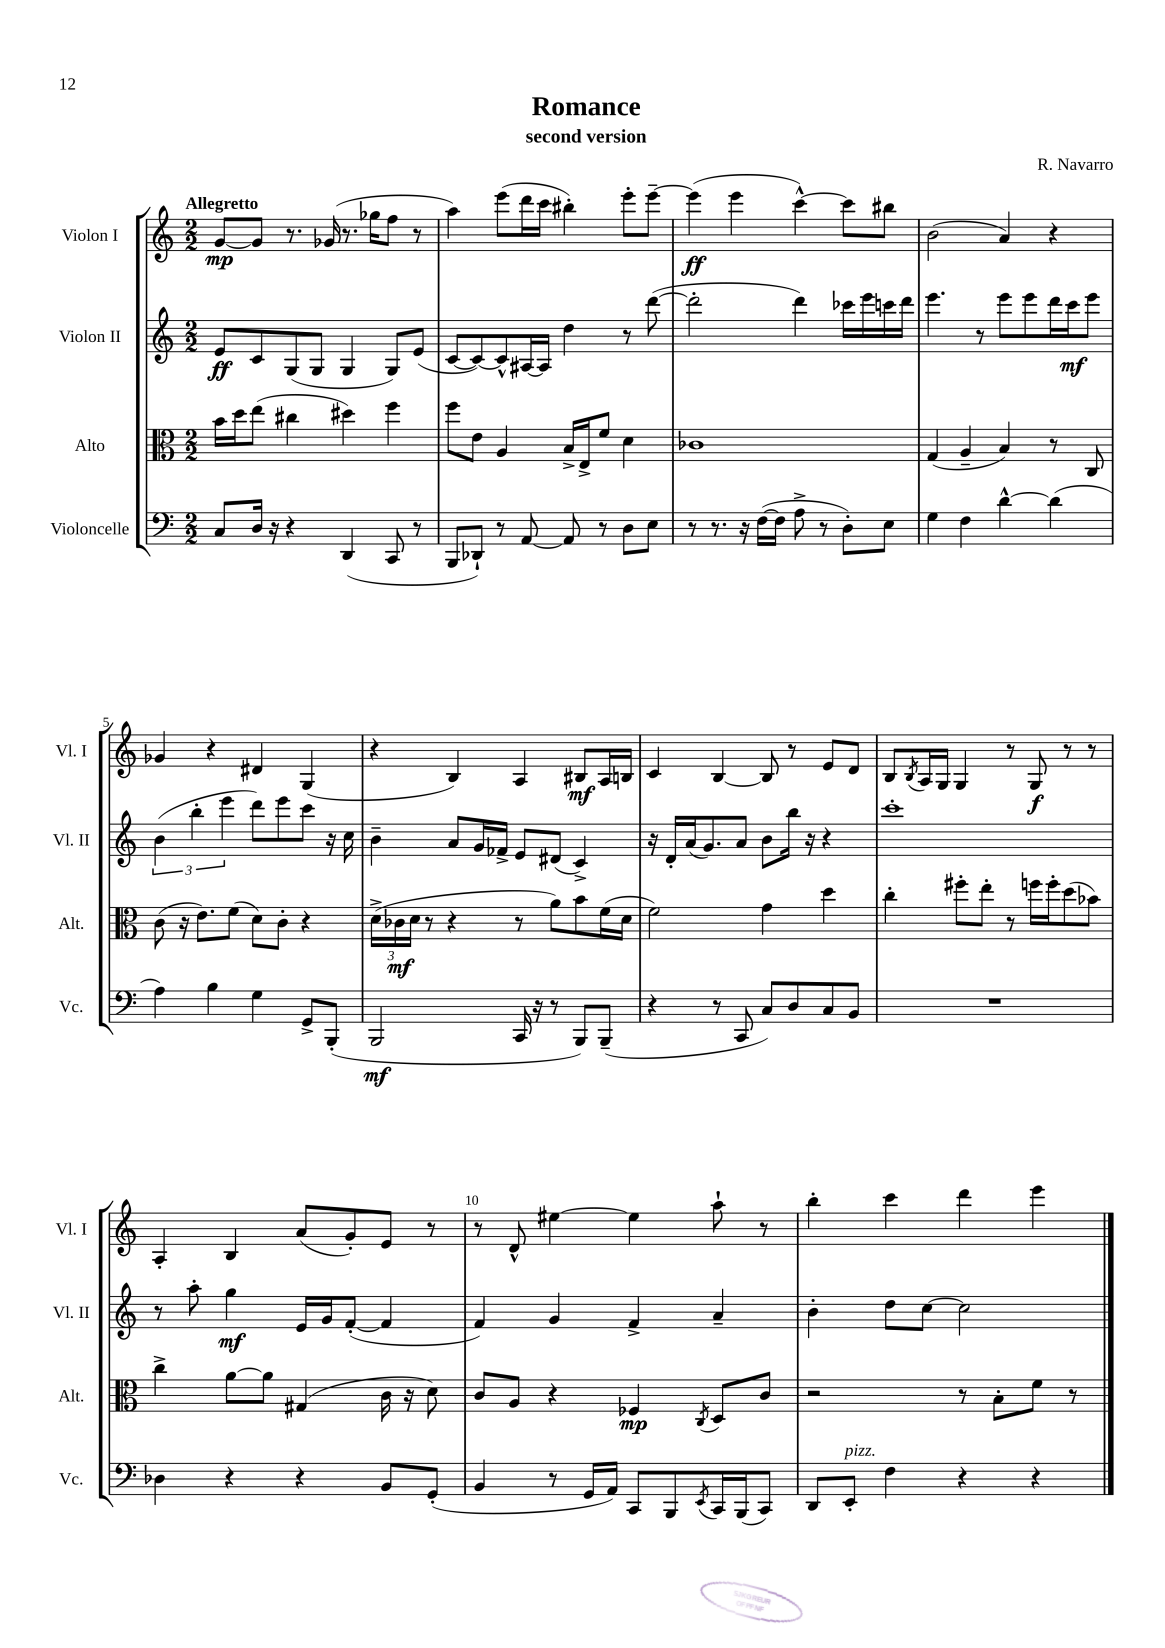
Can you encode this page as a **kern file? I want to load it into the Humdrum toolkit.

**kern	**kern	**kern	**kern
*staff4	*staff3	*staff2	*staff1
*clefF4	*clefC3	*clefG2	*clefG2
*k[]	*k[]	*k[]	*k[]
*M2/2	*M2/2	*M2/2	*M2/2
8C/L	16b\LL	8e/L	[8g/L
.	16dd\J	.	.
16D/Jk	(8ee\J	8c/	8g/]J
16r	.	.	.
4r	4cc#\	(8G/	8.r
.	.	8G/J	.
.	.	.	(16g-/
(4DD/	4dd#\)	4G/	8.r
.	.	.	16gg-\LK
8CC/	4ff\	8G/L)	8ff\J
8r	.	(8e/J	8r
=	=	=	=
8BBB/L	8ff\L	[8c/L	4aa\)
8DD-`/J)	8e\J	8c/_)	.
8r	4A/	8c^^/]	(8eee\L
[8AA/	.	[16A#/L	16ddd\L
.	.	16A#/]JJ	16ccc\JJ
8AA/]	16B^/LL	4dd\	4bb#'\)
.	16E^/J	.	.
8r	8f/J	.	.
8D\L	4d\	8r	8eee'\L
8E\J	.	([8ddd\	[8eee~\J
=	=	=	=
8r	1c-	2ddd'\]	(4eee\]
8.r	.	.	.
.	.	.	4eee\
16r	.	.	.
([16F\LL	.	.	.
16F\]JJ	.	.	.
8A^\	.	4ddd\)	[4ccc^^\)
8r	.	.	.
8D'\L)	.	16ccc-\LL	8ccc\]L
.	.	16eee\	.
8E\J	.	16ccc\	8bb#\J
.	.	16ddd\JJ	.
=	=	=	=
4G\	(4G/	4.eee\	(2b\
4F\	4A~/	.	.
.	.	8r	.
[4d^^\	4B/)	8eee\L	4a/)
.	.	8eee\	.
(4d\]	8r	16ddd\L	4r
.	.	16ccc\J	.
.	8C/	8eee\J	.
=	=	=	=
4A\)	(8c\	(6b\	4g-/
.	16r	.	.
.	.	6bb'\	.
.	8.e\L)	.	.
4B\	.	.	4r
.	.	6eee\	.
.	(8f\J	.	.
4G\	8d\L)	8ddd\L)	4d#/
.	8c'\J	8eee\	.
8GG^/L	4r	8ccc\J	(4G/
(8BBB'/J	.	16r	.
.	.	16cc\	.
=	=	=	=
2BBB/	(24d^\LL	4b~\	4r
.	24c-\	.	.
.	24d\JJ	.	.
.	8r	.	.
.	4r	8a/L	4B/)
.	.	16g/L	.
.	.	16f-^/JJ	.
16CC/	8r	8e/L	4A/
16r	.	.	.
8r	8a\L)	(8d#/J	.
8BBB/L)	8b\	4c^/)	8B#/L
(8BBB~/J	(16f\L	.	16A/L
.	16d\JJ	.	16B/JJ
=	=	=	=
4r	2f\)	16r	4c/
.	.	16d'/LL	.
.	.	(16a/J	.
.	.	8.g/)	.
8r	.	.	[4B/
8CC/	.	8a/J	.
8C/L)	4g\	8b\L	8B/]
8D/	.	16bb\Jk	8r
.	.	16r	.
8C/	4dd\	4r	8e/L
8BB/J	.	.	8d/J
=	=	=	=
1r	4cc'\	1ccc'	8B/L
.	.	.	8qB/
.	.	.	16A/L
.	.	.	16G/JJ
.	8ff#'\L	.	4G/
.	8ee'\J	.	.
.	8r	.	8r
.	16ff\LL	.	8G/
.	16ff'\J	.	.
.	(8dd\	.	8r
.	8b-\J)	.	8r
=	=	=	=
4D-\	4cc^\	8r	4A'/
.	.	8aa'\	.
4r	[8a\L	4gg\	4B/
.	8a\]J	.	.
4r	(4G#/	16e/LL	(8a/L
.	.	16g/J	.
.	.	([8f'/J	8g'/)
8BB/L	16c\	4f/]	8e/J
.	16r	.	.
(8GG'/J	8d\)	.	8r
=	=	=	=
4BB/	8c/L	4f/)	8r
.	8A/J	.	8d^^/
8r	4r	4g/	[4ee#\
16GG/LL	.	.	.
16AA/JJ)	.	.	.
8CC/L	4F-/	4f^/	4ee#\]
8BBB/	.	.	.
8qEE/	8qC/	.	.
16CC/L	8D/L	4a~/	8aa`\
(16BBB/J	.	.	.
8CC/J)	8c/J	.	8r
=	=	=	=
8DD/L	2r	4b'\	4bb'\
8EE'/J	.	.	.
4F\	.	8dd\L	4ccc\
.	.	[8cc\J	.
4r	8r	2cc\]	4ddd\
.	8B'\L	.	.
4r	8f\J	.	4eee\
.	8r	.	.
==	==	==	==
*-	*-	*-	*-
